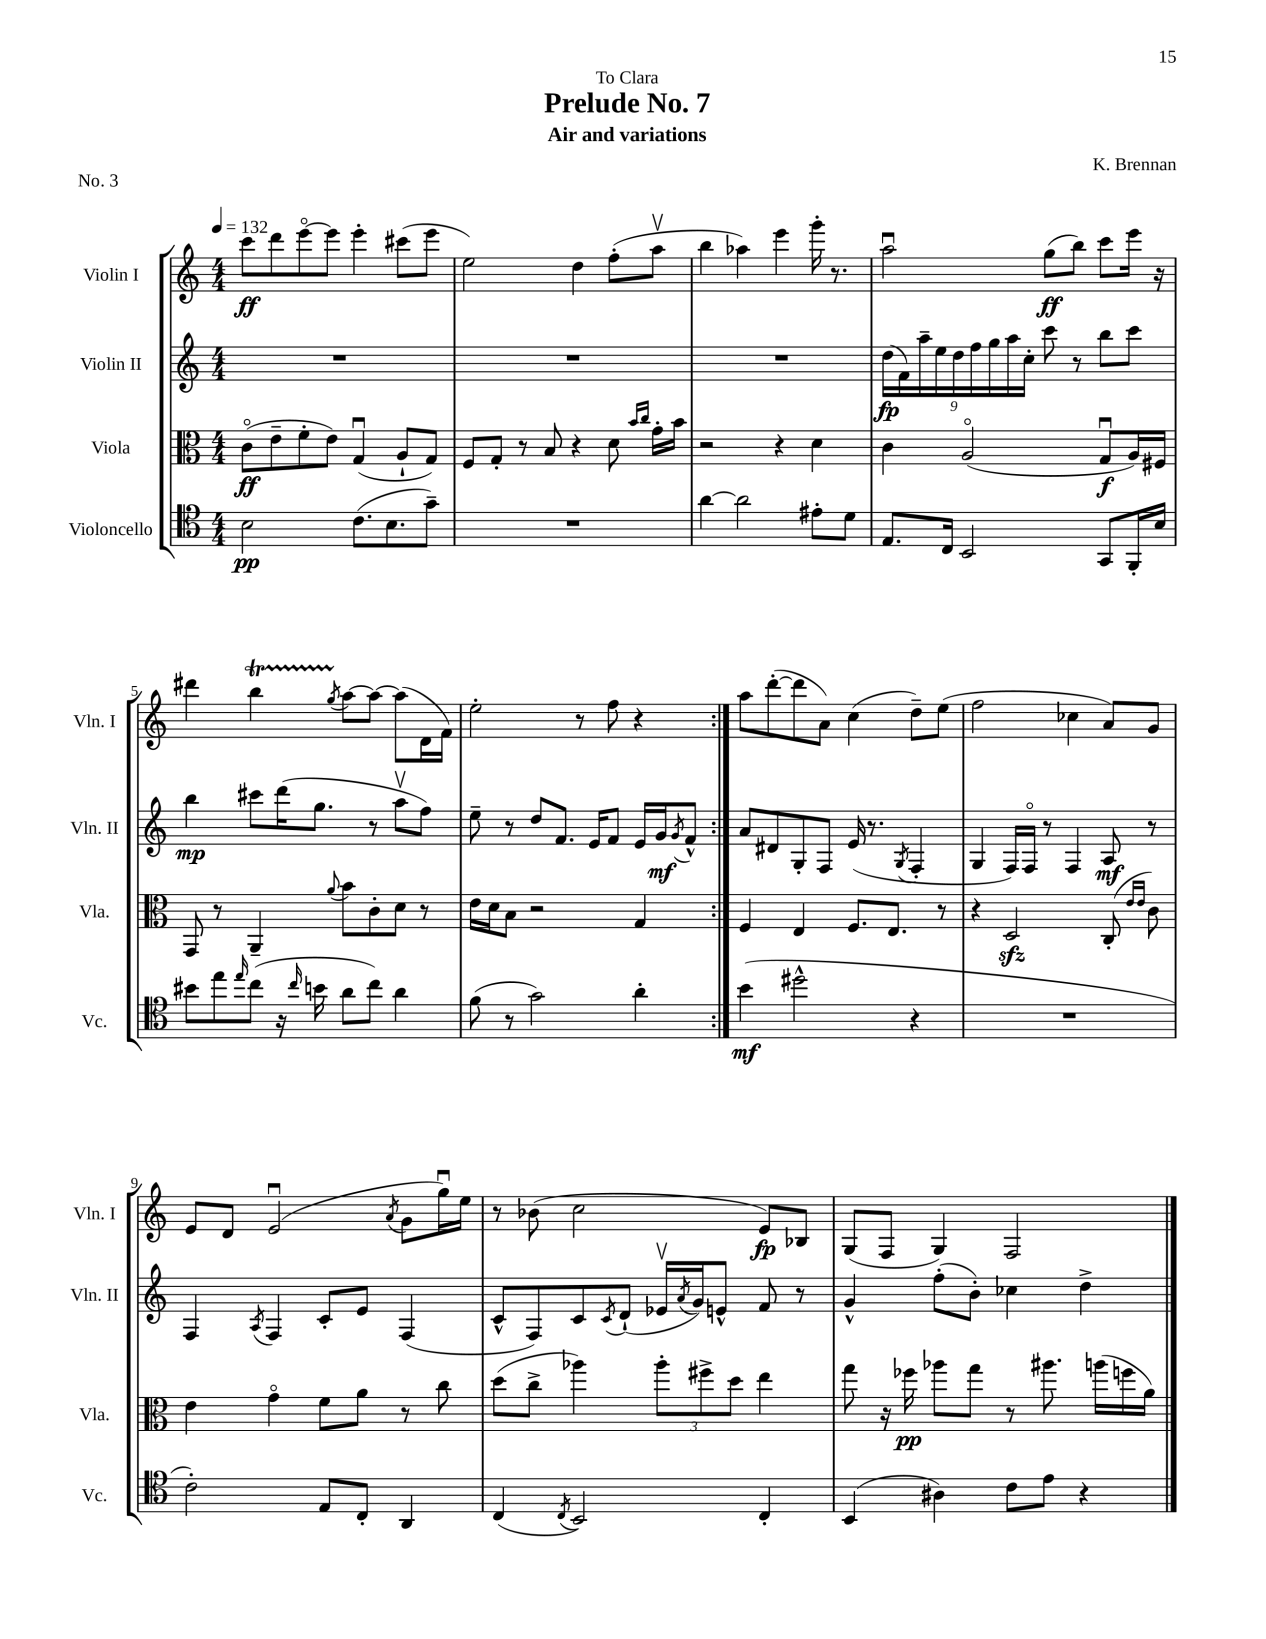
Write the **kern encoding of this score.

**kern	**kern	**kern	**kern
*staff4	*staff3	*staff2	*staff1
*clefC4	*clefC3	*clefG2	*clefG2
*k[]	*k[]	*k[]	*k[]
*M4/4	*M4/4	*M4/4	*M4/4
*MM132	*MM132	*MM132	*MM132
2B	(8co	1r	8ccc
.	8e~	.	8ddd
.	8f'	.	[8eeeo
.	8e)	.	8eee]
(8.c	(4Gu	.	4eee'
8.B	.	.	.
.	8A`	.	(8ccc#
8g~)	8G)	.	8eee
=	=	=	=
1r	8F	1r	2ee)
.	8G'	.	.
.	8r	.	.
.	8B	.	.
.	4r	.	4dd
.	8d	.	(8ff'
.	16qqb	.	.
.	16qqcc	.	.
.	16g'	.	8aav
.	16b	.	.
=	=	=	=
[4a	2r	1r	4bb
2a]	.	.	4aa-)
.	4r	.	4eee
8e#'	4d	.	16ggg'
.	.	.	8.r
8d	.	.	.
=	=	=	=
8.E	4c	(18dd	2aau
.	.	18f)	.
.	.	18aa~	.
.	.	18ee	.
16C	.	.	.
.	.	18dd	.
2BB	(2Ao	.	.
.	.	18ff	.
.	.	18gg	.
.	.	18aa	.
.	.	18cc'	.
.	.	8ccc	(8gg
.	.	8r	8bb)
8GG	8Gu	8bb	8ccc
16FF'	16A)	8ccc	16eee
16B	16F#	.	16r
=	=	=	=
8b#	8GG	4bb	4ddd#
8ee	8r	.	.
16qqee	.	.	.
(8cc	4AA~	8ccc#	4bb
16r	.	(16ddd	.
16qqcc	.	.	.
16b	.	8.gg	.
.	8qqa	.	8qgg
8a	8b	.	[8aa
8cc)	8c'	8r	8aa_
4a	8d	8aav	(8aa]
.	8r	8ff)	16d
.	.	.	16f)
=	=	=	=
(8f	16e	8ee~	2ee'
.	16d	.	.
8r	8B	8r	.
2g)	2r	8dd	.
.	.	8.f	.
.	.	.	8r
.	.	16e	.
.	.	8f	8ff
4a'	4G	16e	4r
.	.	16g	.
.	.	8qg	.
.	.	8f^^	.
=:|!	=:|!	=:|!	=:|!
(4b	4F	8a	8aa
.	.	8d#	([8ddd'
2dd#^^	4E	8G'	8ddd]
.	.	8F	8a)
.	8.F	(16e	(4cc
.	.	8.r	.
.	8.E	.	.
.	.	8qG	.
4r	.	4F'	8dd~)
.	8r	.	(8ee
=	=	=	=
1r	4r	4G	2ff
.	2D	16F)	.
.	.	16Fo	.
.	.	8r	.
.	.	4F	4cc-
.	(8C'	8A	8a)
.	16qqe	.	.
.	16qqe	.	.
.	8c)	8r	8g
=	=	=	=
2c')	4e	4F	8e
.	.	.	8d
.	.	8qA	.
.	4go	4F	(2eu
8E	8f	8c'	.
8C'	8a	8e	.
.	.	.	8qa
4AA	8r	(4F	8g
.	8cc	.	16ggu)
.	.	.	16ee
=	=	=	=
(4C	(8dd	8c^^	8r
.	8cc^	8F)	(8b-
8qC	.	.	.
2BB)	4aa-)	8c	2cc
.	.	8qc	.
.	.	(8d`	.
.	12aa-'	16e-v	.
.	.	8qa	.
.	.	16g)	.
.	12ff#^	.	.
.	.	8e^^	.
.	12dd	.	.
4C'	4ee	8f	8e)
.	.	8r	8B-
=	=	=	=
(4BB	8gg	4g^^	(8G
.	16r	.	8F
.	16ff-	.	.
4A#)	8aa-	(8ff'	4G)
.	8gg	8b')	.
8c	8r	4cc-	2F
8e	8.aa#	.	.
4r	.	4dd^	.
.	(16aa	.	.
.	16ff	.	.
.	16a)	.	.
==	==	==	==
*-	*-	*-	*-
